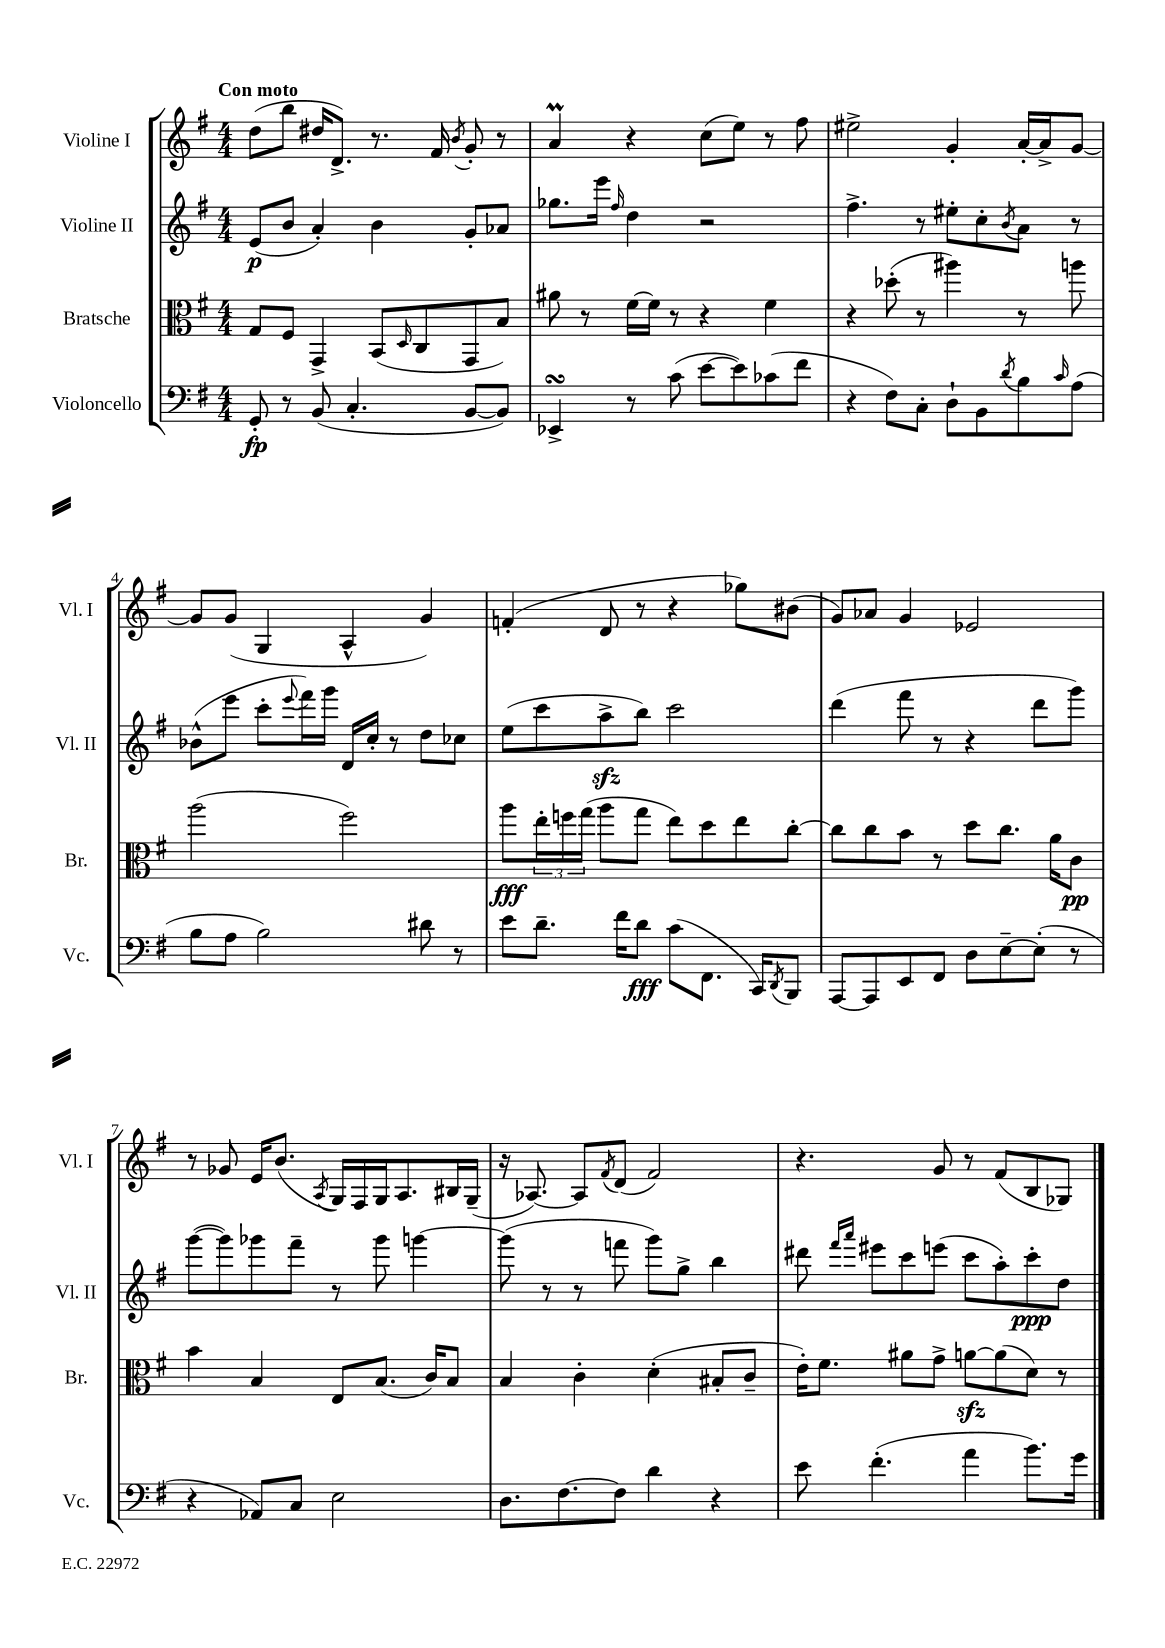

**kern	**dynam	**kern	**dynam	**kern	**dynam	**kern
*part4	*part4	*part3	*part3	*part2	*part2	*part1
*staff4	*staff4	*staff3	*staff3	*staff2	*staff2	*staff1
*I"Violoncello	*	*I"Bratsche	*	*I"Violine II	*	*I"Violine I
*I'Vc.	*	*I'Br.	*	*I'Vl. II	*	*I'Vl. I
*clefF4	*	*clefC3	*	*clefG2	*	*clefG2
*k[f#]	*	*k[f#]	*	*k[f#]	*	*k[f#]
*M4/4	*	*M4/4	*	*M4/4	*	*M4/4
=1	=1	=1	=1	=1	=1	=1
!	!	!	!	!	!	!LO:TX:a:B:t=Con moto
8GG'/	fp	8G/L	.	(8e/L	p	(8dd\L
8r	.	8F#/J	.	8b/J	.	8bb\J
(8BB/	.	4GG^/	.	4a'/)	.	16dd#X/KL
.	.	.	.	.	.	8.d^/J)
4.C'/	.	.	.	.	.	.
.	.	(8BB/L	.	4b\	.	8.r
.	.	16qqD/	.	.	.	.
.	.	8C/	.	.	.	.
.	.	.	.	.	.	16f#/
.	.	.	.	.	.	8qb/
[8BB/L	.	8GG/	.	8g'/L	.	8g'/
8BB/J])	.	8B/J)	.	8a-X/J	.	8r
=2	=2	=2	=2	=2	=2	=2
4EE-XsSSs^/	.	8a#X\	.	8.gg-X\L	.	4aM/
.	.	8r	.	.	.	.
.	.	.	.	16eee\Jk	.	.
.	.	.	.	16qqff#/	.	.
8r	.	[16f#\LL	.	4dd\	.	4r
.	.	16f#\JJ]	.	.	.	.
(8c\	.	8r	.	.	.	.
[8e\L	.	4r	.	2r	.	(8cc\L
8e\])	.	.	.	.	.	8ee\J)
(8c-X\	.	4f#\	.	.	.	8r
8f#\J	.	.	.	.	.	8ff#\
=3	=3	=3	=3	=3	=3	=3
4r	.	4r	.	4.ff#^\	.	2ee#X^\
8F#\L)	.	(8dd-X'\	.	.	.	.
8C'\J	.	8r	.	8r	.	.
8D`\L	.	4aa#X\)	.	8ee#X'\L	.	4g'/
8BB\	.	.	.	8cc'\	.	.
8qd/	.	.	.	8qb/	.	.
8B\	.	8r	.	8a\J	.	[16a'/LL
.	.	.	.	.	.	16a^/J]
16qqc/	.	.	.	.	.	.
(8A\J	.	8aan\	.	8r	.	[8g/J
!!LO:LB:g=z
=4	=4	=4	=4	=4	=4	=4
8B\L	.	(2aa\	.	(8b-X^^\L	.	8g/L]
8A\J	.	.	.	8eee\J	.	(8g/J
2B\)	.	.	.	8ccc'\L	.	4G/
.	.	.	.	8qqeee/	.	.
.	.	.	.	16fff#\L)	.	.
.	.	.	.	16ggg\JJ	.	.
.	.	2ff#\)	.	16d/LL	.	4A^^/
.	.	.	.	16cc'/JJ	.	.
.	.	.	.	8r	.	.
8d#X\	.	.	.	8dd\L	.	4g/)
8r	.	.	.	8cc-X\J	.	.
=5	=5	=5	=5	=5	=5	=5
8e\L	.	8aa\L	fff	(8ee\L	.	(4fn'/
8.d~\J	.	24ee'\L	.	8ccc\	.	.
.	.	24ffn\	.	.	.	.
.	.	(24gg\JJ	.	.	.	.
.	.	8aa\L	.	8aazz^\	.	8d/
16f#\KL	.	.	.	.	.	.
8d\J	fff	8gg\J	.	8bb\J)	.	8r
(8c\L	.	8ee\L)	.	2ccc\	.	4r
8.FF#\J	.	8dd\	.	.	.	.
.	.	8ee\	.	.	.	8gg-X\L)
16CC/KL)	.	.	.	.	.	.
8qDD/	.	.	.	.	.	.
8BBB/J	.	[8cc'\J	.	.	.	(8b#X\J
=6	=6	=6	=6	=6	=6	=6
[8AAA/L	.	8cc\L]	.	(4ddd\	.	8g/L)
8AAA/]	.	8cc\	.	.	.	8a-X/J
8EE/	.	8b\J	.	8fff#\	.	4g/
8FF#/J	.	8r	.	8r	.	.
8D\L	.	8dd\L	.	4r	.	2e-X/
[8E~\	.	8.cc\J	.	.	.	.
(8E'\J]	.	.	.	8ddd\L	.	.
.	.	16a\KL	.	.	.	.
8r	.	8c\J	pp	8ggg\J)	.	.
!!LO:LB:g=z
=7	=7	=7	=7	=7	=7	=7
4r	.	4b\	.	([8ggg\L	.	8r
.	.	.	.	8ggg\])	.	8g-X/
8AA-X/L)	.	4B/	.	8ggg-X\	.	16e/KL
.	.	.	.	.	.	(8.b/J
8C/J	.	.	.	8fff#~\J	.	.
.	.	.	.	.	.	8qA/
2E\	.	8E/L	.	8r	.	16G/LL)
.	.	.	.	.	.	16F#/
.	.	(8.B/J	.	8ggg-\	.	16G/J
.	.	.	.	.	.	8.A/
.	.	.	.	[4gggn\	.	.
.	.	16c/KL)	.	.	.	.
.	.	8B/J	.	.	.	16B#X/L
.	.	.	.	.	.	(16G~/JJ
=8	=8	=8	=8	=8	=8	=8
8.D\L	.	4B/	.	(8ggg\]	.	16r
.	.	.	.	.	.	[8.A-X/)
.	.	.	.	8r	.	.
[8.F#\	.	.	.	.	.	.
.	.	4c'\	.	8r	.	8A-/L]
.	.	.	.	.	.	8qf#/
8F#\J]	.	.	.	8fffn\	.	(8d/J
4d\	.	(4d'\	.	8ggg\L)	.	2f#/)
.	.	.	.	8gg^\J	.	.
4r	.	8B#X'/L	.	4bb\	.	.
.	.	8c~/J	.	.	.	.
=9	=9	=9	=9	=9	=9	=9
8e\	.	16e'\KL)	.	8ddd#X\	.	4.r
.	.	8.f#\J	.	.	.	.
.	.	.	.	16qqfff#/LL	.	.
.	.	.	.	16qqaaa/JJ	.	.
(4.f#'\	.	.	.	8eee#X\L	.	.
.	.	8a#X\L	.	8ccc\	.	.
.	.	8g^\J	.	(8eeen\J	.	8g/
4a\	.	[8anzz\L	.	8ccc\L	.	8r
.	.	(8a\]	.	8aa'\)	.	(8f#/L
8.b\L)	.	8d\J)	.	8ccc'\	ppp	8B/
.	.	8r	.	8dd\J	.	8G-X/J)
16g\Jk	.	.	.	.	.	.
==	==	==	==	==	==	==
*-	*-	*-	*-	*-	*-	*-
